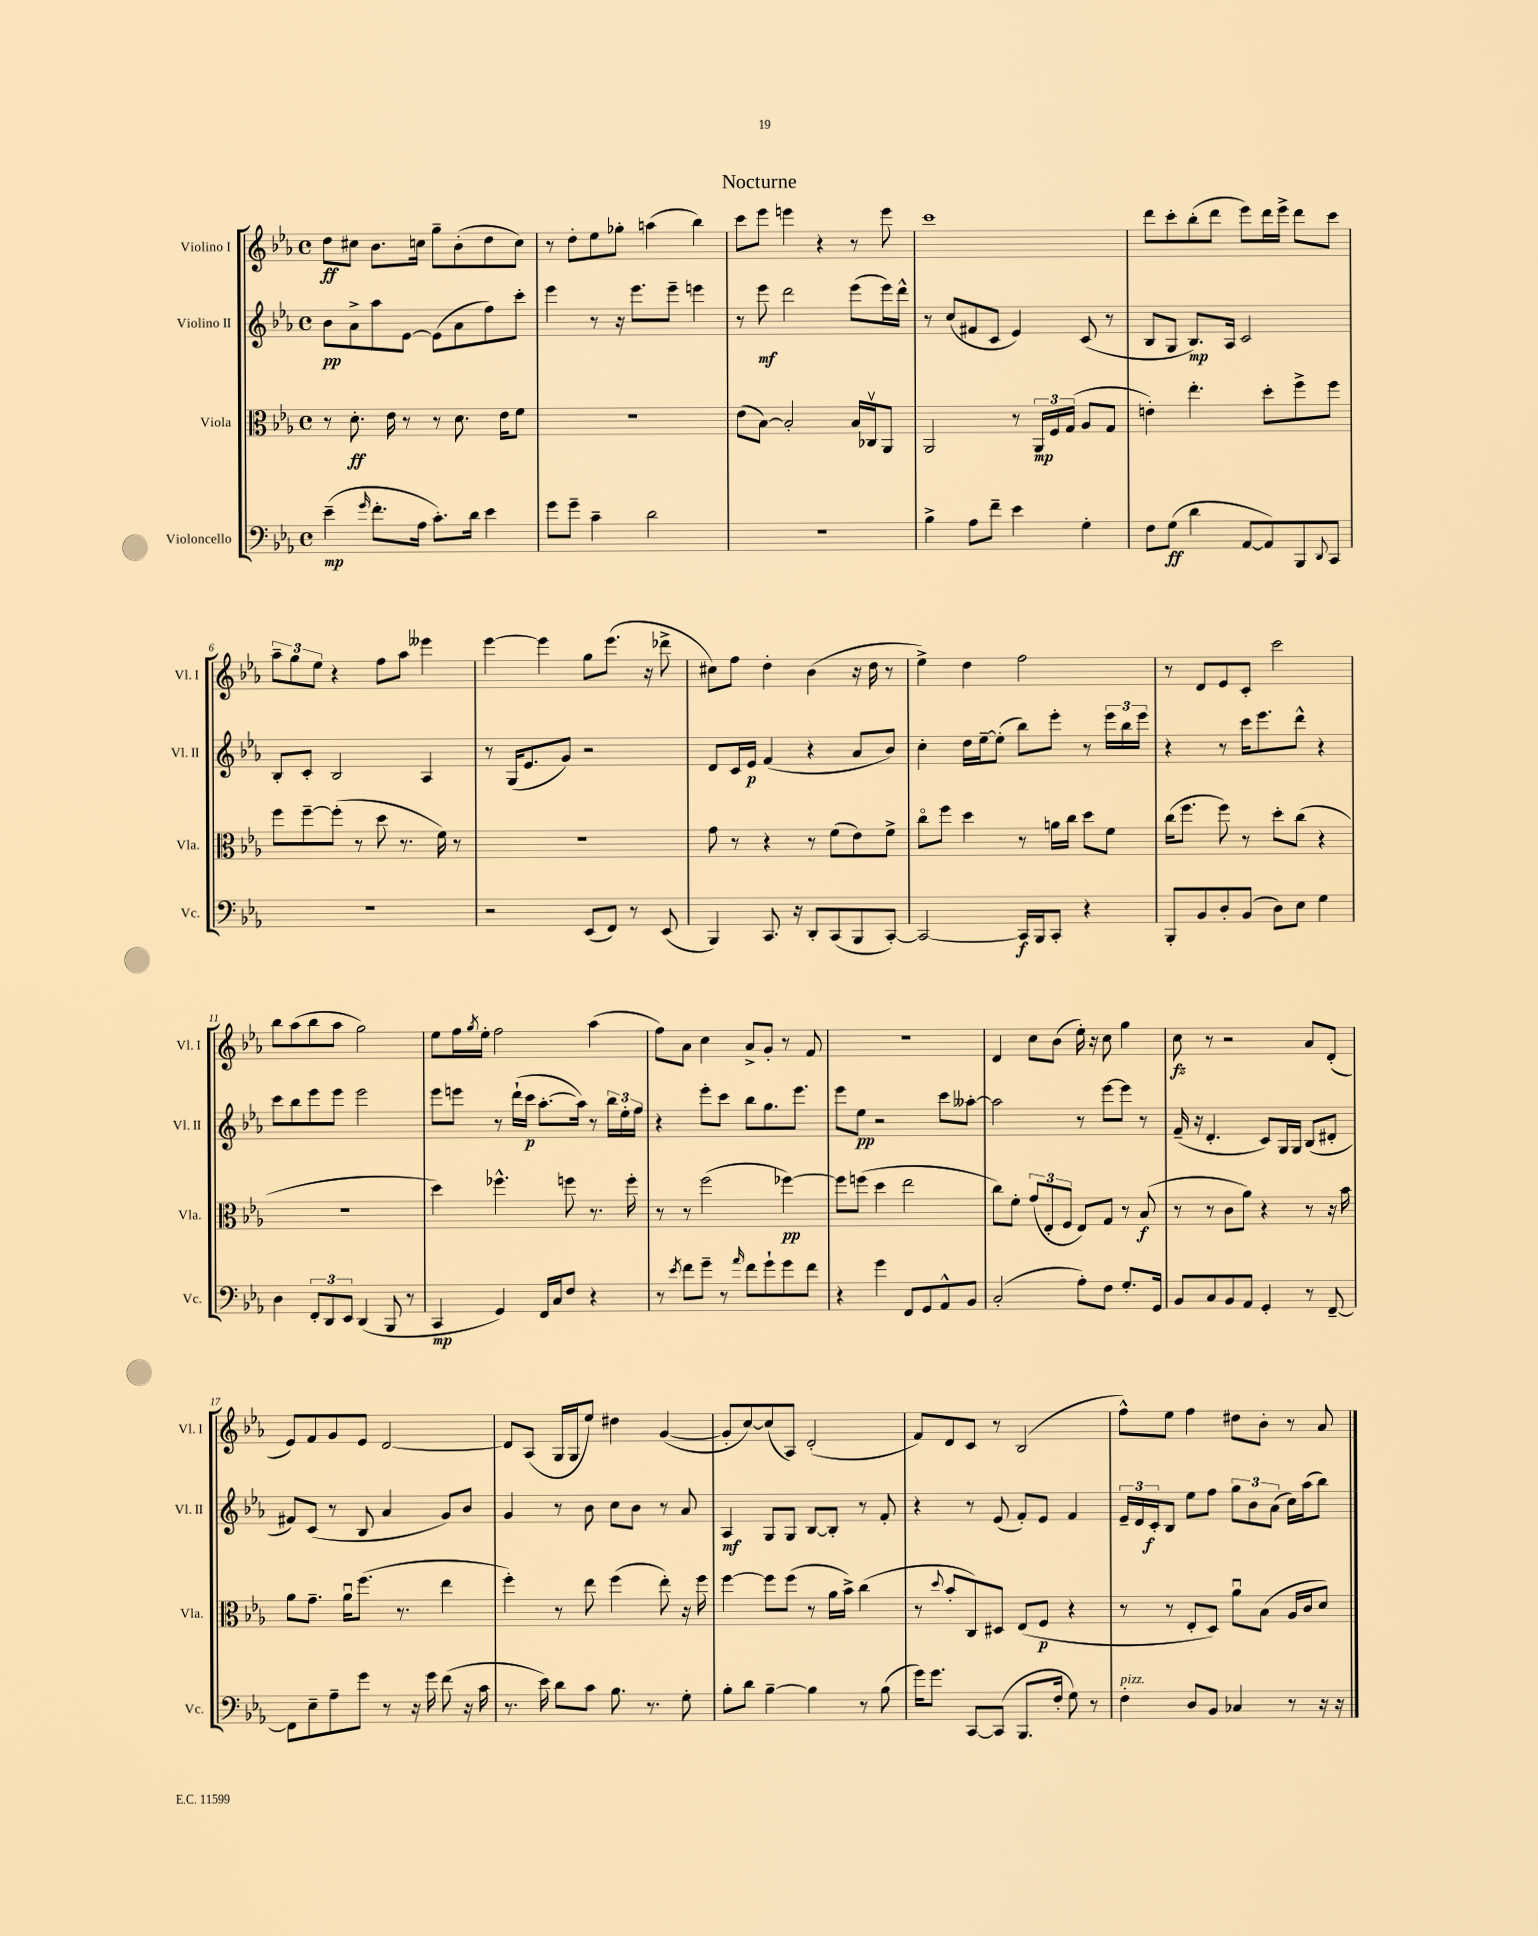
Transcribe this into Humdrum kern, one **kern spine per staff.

**kern	**kern	**kern	**kern
*staff4	*staff3	*staff2	*staff1
*clefF4	*clefC3	*clefG2	*clefG2
*k[b-e-a-]	*k[b-e-a-]	*k[b-e-a-]	*k[b-e-a-]
*M4/4	*M4/4	*M4/4	*M4/4
*met(c)	*met(c)	*met(c)	*met(c)
(4e-~	8r	8b-	8dd
.	8.d'	8a-^	8cc#
16qqg	.	.	.
8.f'	.	8aa-	8.b-
.	16e-	.	.
.	8r	[8e-	.
16A-	.	.	16cc
8.c')	8r	(8e-]	8gg~
.	8.d	8a-	(8b-'
16d	.	.	.
4e-	.	8ff)	8dd
.	16e-	.	.
.	8f	8ccc'	8cc)
=	=	=	=
8g	1r	4eee-	8r
8g~	.	.	8dd'
4c~	.	8r	8ee-
.	.	16r	8gg-'
.	.	8.eee-	.
2d	.	.	(4aa
.	.	8eee-~	.
.	.	4eee	4bb-)
=	=	=	=
1r	(8e-	8r	8ccc
.	[8B-)	8eee-	8eee-
.	2B-']	2ddd	4eee
.	.	.	4r
.	16B-	(8eee-	8r
.	16C-v	.	.
.	8AA-	16eee-)	8eee
.	.	16ddd^^	.
=	=	=	=
4B-^	2AA-	8r	1ccc
.	.	(8cc	.
8A-	.	8f#	.
8f~	.	8c	.
4e-	8r	4e-)	.
.	24AA-	.	.
.	24F	.	.
.	(24G	.	.
4G'	8A-	(8c	.
.	8G	8r	.
=	=	=	=
8F	4e')	8B-	8ddd
(8G	.	8G	8ccc'
4d	4.ee-'	8.B-)	(8bb-'
.	.	.	8ddd
.	.	16A-	.
[8AA-	.	2c	8eee-)
8AA-])	8dd'	.	16ddd
.	.	.	16eee-^
8BBB-	8ff^	.	8ddd
8qqDD	.	.	.
8CC	8ff	.	8ccc
=	=	=	=
1r	8ff	8B-'	12aa-~
.	.	.	12gg
.	[8ff~	8c'	.
.	.	.	12ee-
.	(8ff']	2B-	4r
.	8r	.	.
.	8dd	.	8ff
.	8.r	.	8aa-
.	.	4A-	4eee--
.	16f)	.	.
.	8r	.	.
=	=	=	=
2r	1r	8r	[4eee-
.	.	(16G	.
.	.	8.e-	.
.	.	.	4eee-]
.	.	8g)	.
(8EE-	.	2r	8gg
8FF)	.	.	(8.eee-
8r	.	.	.
.	.	.	16r
(8EE-	.	.	8ddd-^
=	=	=	=
4BBB-)	8g	8d	8cc#)
.	8r	16c	8ff
.	.	16e-	.
8.CC	4r	(4f	4dd'
16r	.	.	.
8DD'	8r	4r	(4b-
(8CC	(8f	.	.
8BBB-	8e-)	8a-	16r
.	.	.	16dd
[8CC')	8f^	8b-)	8r
=	=	=	=
2CC_	8cco	4cc'	4ee-^)
.	8ff	.	.
.	4dd	16dd	4dd
.	.	[16ee-~	.
.	.	(8ee-']	.
16CC]	8r	8bb-)	2ff
16BBB-	.	.	.
8CC'	16a	8eee-'	.
.	16cc	.	.
4r	8dd	8r	.
.	8f	24eee-	.
.	.	24bb-	.
.	.	24eee-	.
=	=	=	=
8BBB-'	(16cc	4r	8r
.	8.ff	.	.
8BB-	.	.	8d
8D'	8ff)	8r	8e-
(8BB-	8r	16ccc	8c'
.	.	8.eee-	.
8D)	8dd'	.	2ccc
8E-	(8cc	8ddd^^	.
4G	4r	4r	.
=	=	=	=
4D	1r	8ccc	8bb-
.	.	8bb-	(8aa-
12FF'	.	8eee-	8bb-
12DD	.	.	.
.	.	8eee-	8aa-
12EE-	.	.	.
(4DD	.	2eee-	2gg)
8BBB-	.	.	.
8r	.	.	.
=	=	=	=
4CC	4dd)	8eee-	8ee-
.	.	8eee	16ff
.	.	.	8qgg
.	.	.	16ee-'
4GG)	4.ff-^^	8r	2ff
.	.	(16ddd`	.
.	.	16ccc	.
16FF	.	[8.aa-'	.
16C	.	.	.
8F	8ff	.	.
.	.	16aa-])	.
4r	8.r	8r	(4aa-
.	.	24bb-	.
.	.	24ee-'	.
.	16ff'	.	.
.	.	24ff	.
=	=	=	=
8r	8r	4r	8ff)
8qe-	.	.	.
8f	8r	.	8a-
8g~	(2ff	8eee-'	4cc
8r	.	8ccc	.
16qqa-	.	.	.
8f	.	8bb-	8a-^
8g`	.	8.gg	8g'
8g	[4ff-)	.	8r
.	.	8.eee-	.
8f	.	.	8f
=	=	=	=
4r	8ff-]	8eee-	1r
.	(8ff	8ee-	.
4g	4dd	2r	.
8FF	2ee-	.	.
8GG	.	.	.
8AA-^^	.	8ccc	.
8BB-	.	[8aa--'	.
=	=	=	=
(2C'	8cc)	2aa--]	4d
.	8f'	.	.
.	(12g	.	8cc
.	12E-'	.	.
.	.	.	(8b-
.	12F	.	.
8A-')	8E-)	8r	16ee-')
.	.	.	16r
8F	8G	[8eee-	8cc
8.G'	8r	8eee-]	4gg
.	(8B-	8r	.
16GG	.	.	.
=	=	=	=
8BB-	8r	(16f~	8cc
.	.	16r	.
8C	8r	4.d'	8r
8BB-	8c	.	2r
8AA-	8a-)	.	.
4GG'	4r	8c)	.
.	.	16G	.
.	.	16G	.
8r	8r	(8B-	8a-
[8FF~	16r	8d#'	(8d'
.	16b-	.	.
=	=	=	=
8FF]	8a-	8f#)	8e-)
8E-~	8.g~	(8c	8f
8A-~	.	8r	8g
.	16a-u	.	.
8g	(8.ff	8B-	8e-
8r	.	4a-	[2d
.	8.r	.	.
16r	.	.	.
16g	.	.	.
(8f	4ee-	8g)	.
16r	.	8b-	.
16c	.	.	.
=	=	=	=
8.r	4ff')	4g	8d]
.	.	.	(8A-
16e-)	.	.	.
8d	8r	8r	16G
.	.	.	16G
8c	8ee-	8b-	8ee-)
8.B-	(4ff	8cc	4dd#
.	.	8b-	.
8.r	.	.	.
.	8ee-')	8r	([4g
8G'	16r	8a-	.
.	16ff	.	.
=	=	=	=
8B-'	[4ff	4A-	8g']
8d	.	.	[8cc)
[4B-~	8ff]	8G	(8cc]
.	(8ff	8G	8A-)
4B-]	8r	[8B-	(2d'
.	16a-	8B-']	.
.	16b-^)	.	.
8r	(4cc	8r	.
(8B-	.	8f'	.
=	=	=	=
16g)	8r	4r	8f)
8.g	.	.	.
.	8qqdd	.	.
.	8b-'	.	8d
[8CC	8C)	8r	8c
(8CC]	8D#	(8e-	8r
8.BBB-	(8E-	8f')	(2B-
.	8F	8e-	.
16F'	.	.	.
8G)	4r	4f	.
8r	.	.	.
=	=	=	=
4F'	8r	24e-~	8ff^^)
.	.	24d	.
.	.	24c'	.
.	8r	8B-	8ee-
8D	8E-'	8ee-	4ff
8BB-	8D)	8ff	.
4C-	8a-u	12gg	8dd#
.	.	12b-	.
.	(8B-	.	8b-'
.	.	(12a-	.
8r	16A-	16cc)	8r
.	16c	(16aa-	.
16r	8d)	8bb-)	8a-
16r	.	.	.
==	==	==	==
*-	*-	*-	*-
